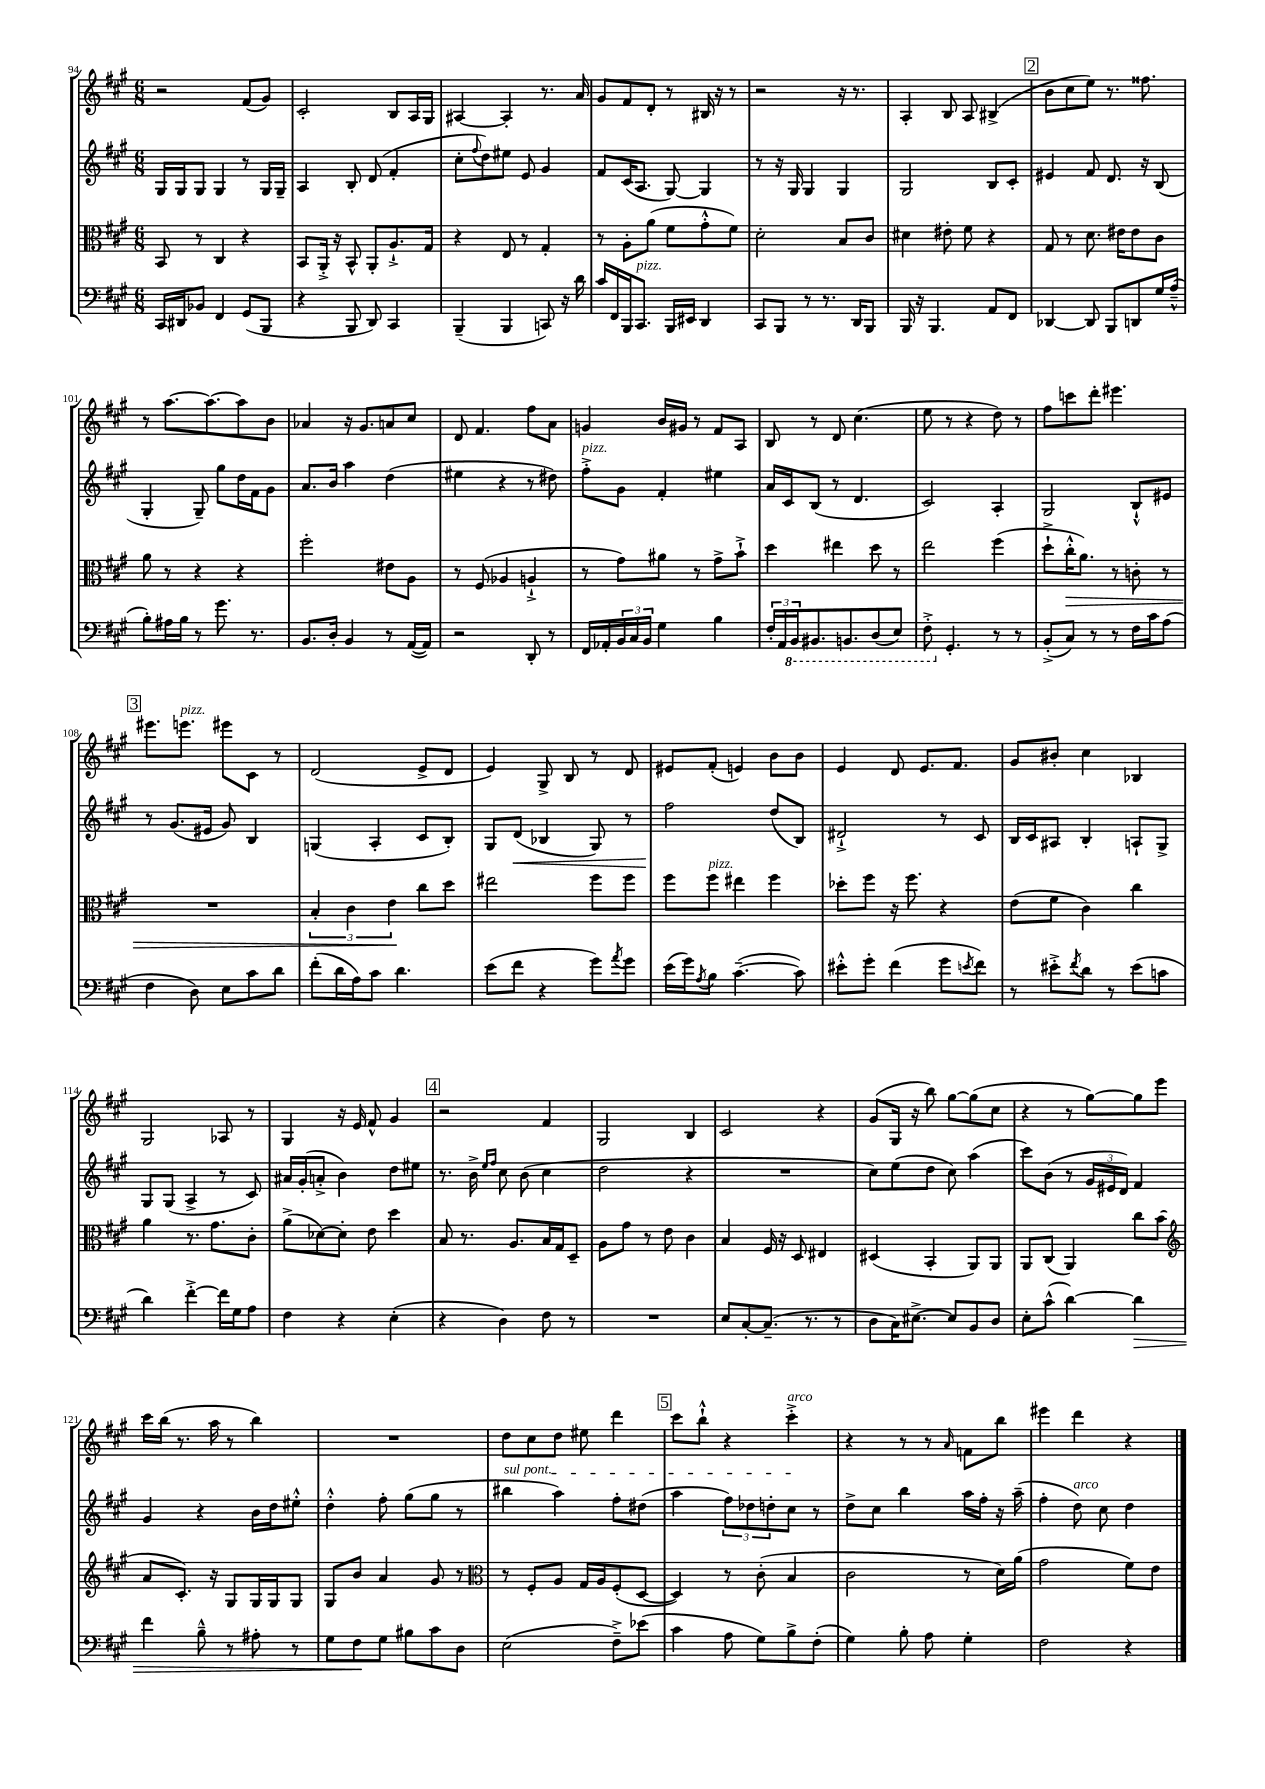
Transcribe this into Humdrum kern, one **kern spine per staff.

**kern	**kern	**kern	**kern
*staff4	*staff3	*staff2	*staff1
*clefF4	*clefC3	*clefG2	*clefG2
*k[f#c#g#]	*k[f#c#g#]	*k[f#c#g#]	*k[f#c#g#]
*M6/8	*M6/8	*M6/8	*M6/8
16CC#	8BB	16G#	2r
16DD#	.	16G#	.
8BB-	8r	8G#	.
4FF#	4C#	4G#	.
(8GG#	4r	8r	(8f#
8BBB	.	16G#	8g#)
.	.	16G#~	.
=	=	=	=
4r	8BB	4A	2c#'
.	16AA'^	.	.
.	16r	.	.
8BBB	8BB^^	8B'	.
8DD)	8AA'	(8d	.
4CC#	8.A`^	4f#'	8B
.	.	.	16A
.	16G#	.	16G#
=	=	=	=
(4BBB~	4r	8cc#'	[4A#
.	.	8qqff#	.
.	.	8dd)	.
4BBB	8E	8ee#	4A#']
.	8r	8e	.
8CC)	4G#'	4g#	8.r
16r	.	.	.
16d	.	.	16a
=	=	=	=
16c#	8r	8f#	8g#
16FF#	.	.	.
16BBB	8A'	(16c#	8f#
8.CC#	.	8.A	.
.	(8a	.	8d'
16BBB	8f#	[8G#)	8r
16EE#	.	.	.
4DD	8g#'^^	4G#]	16B#
.	.	.	16r
.	8f#)	.	8r
=	=	=	=
8CC#	2d'	8r	2r
8BBB	.	16r	.
.	.	16G#	.
8r	.	4G#	.
8.r	.	.	.
.	8B	4G#	16r
16DD	.	.	8.r
8BBB	8c#	.	.
=	=	=	=
16BBB	4d#	2G#	4A'
16r	.	.	.
4.BBB	.	.	.
.	8e#'	.	8B
.	8f#	.	8A
8AA	4r	8B	(4B#^
8FF#	.	8c#'	.
=	=	=	=
[4DD-	8G#	4e#	8b
.	8r	.	8cc#
8DD-]	8.d	8f#	8ee)
8BBB	.	8.d	8.r
.	16e#	.	.
8DD	8e#	.	.
.	.	16r	8.ff##
16G#	8c#	(8B	.
(16A~^^	.	.	.
=	=	=	=
8B')	8a	4G#'	8r
16A#	8r	.	[8.aa
16B	.	.	.
8r	4r	8G#~)	.
.	.	.	8.aa_
8.g#	.	8gg#	.
.	4r	16dd	8aa]
8.r	.	16f#	.
.	.	8g#	8b
=	=	=	=
8.BB	2ff#'	8.a	4a-
16D'	.	16b	.
4BB	.	4aa	16r
.	.	.	8.g#
8r	8e#	(4dd	8a
([16AA	8A	.	8cc#
16AA])	.	.	.
=	=	=	=
2r	8r	4ee#	8d
.	(8F#	.	4.f#
.	4A-	4r	.
8DD'	4A`^	8r	8ff#
8r	.	8dd#)	8a
=	=	=	=
16FF#	8r	8ff#'^	4g
16AA-'	.	.	.
24BB	8g#)	8g#	.
24C#	.	.	.
24BB	.	.	.
4G#	8a#	4f#'	16b
.	.	.	16g#
.	8r	.	8r
4B	8g#^	4ee#	8f#
.	8b`^	.	8A
=	=	=	=
24F#'	4dd	16a	8B
24AA	.	.	.
.	.	16c#	.
24BBB	.	.	.
8.BBB#	.	(8B	8r
.	4ee#	8r	8d
8.BBB	.	.	.
.	.	4.d	(4.cc#
(8DD	8dd	.	.
8EE)	8r	.	.
=	=	=	=
8FF#'^	2ee	2c#)	8ee
4.GG#'	.	.	8r
.	.	.	4r
8r	(4ff#	4A'	8dd)
8r	.	.	8r
=	=	=	=
(8BB'^	8dd`^	2G#	8ff#
8C#)	16cc#'^^	.	8ccc
.	8.a)	.	.
8r	.	.	8ddd'
8r	8r	.	4.eee#
16F#	8c'	8B`^^	.
16c#	.	.	.
(8A	8r	8e#	.
=	=	=	=
4F#	2.r	8r	8.eee#
.	.	(8.g#	.
.	.	.	8.eee
8D)	.	.	.
.	.	16e#	.
8E	.	8g#)	8eee#
8c#	.	4B	8c#
8d	.	.	8r
=	=	=	=
(8f#'	6B'	(4G	(2d
16d	.	.	.
.	6c#	.	.
16A)	.	.	.
8c#	.	4A'	.
.	6e	.	.
4.d	.	.	.
.	8cc#	8c#	8e^
.	8dd	8B')	8d
=	=	=	=
(8e	2ee#	8G#	4e)
8f#	.	(8d	.
4r	.	4B-	8G#^
.	.	.	8B
8g#)	8ff#	8G#)	8r
8qa	.	.	.
8g#	8ff#	8r	8d
=	=	=	=
(16e	8ff#	2ff#	8e#
16g#)	.	.	.
8qA	.	.	.
8B	8ff#	.	(8f#'
([4.c#~	4ee#	.	4e)
.	4ff#	(8dd	8b
8c#])	.	8B)	8b
=	=	=	=
8e#'^^	8dd-'	2d#`^	4e
8g#'	8ff#	.	.
(4f#	16r	.	8d
.	8.ff#	.	.
.	.	.	8.e
8g#	4r	8r	.
.	.	.	8.f#
8qe	.	.	.
8f#)	.	8c#	.
=	=	=	=
8r	(8e	16B	8g#
.	.	16c#	.
8e#'^	8f#	8A#	8b#'
8qf#	.	.	.
8d	4c#)	4B'	4cc#
8r	.	.	.
(8e#	4cc#	8A`	4B-
8c	.	8G#^	.
=	=	=	=
4d)	4a	8G#	2G#
.	.	(8G#	.
[4f#'^	8.r	4A^	.
.	8.g#	.	.
16f#]	.	8r	8A-
16G#	.	.	.
8A	8c#'	8c#)	8r
=	=	=	=
4F#	(8a^	16a#	4G#
.	.	(16g#'	.
.	[8d-)	8a'^	.
4r	8d-']	4b)	16r
.	.	.	16e
.	8e	.	8f#^^
(4E'	4dd	8dd	4g#
.	.	8ee#	.
=	=	=	=
4r	8B	8.r	2r
.	8.r	.	.
.	.	16b^	.
.	.	16qqee	.
.	.	16qqff#	.
4D)	.	8cc#	.
.	8.A	.	.
.	.	(8b	.
8F#	16B	4cc#	4f#
.	16G#	.	.
8r	8D~	.	.
=	=	=	=
2.r	8A	2dd	2G#
.	8g#	.	.
.	8r	.	.
.	8e	.	.
.	4c#	4r	4B
=	=	=	=
8E	4B	2.r	2c#
[8C#'	.	.	.
(8.C#~]	16F#	.	.
.	16r	.	.
.	8D	.	.
8.r	.	.	.
.	4E#	.	4r
8r	.	.	.
=	=	=	=
8D	(4D#	8cc#)	(8g#
16C#)	.	(8ee	16G#
[8.E#^	.	.	16r
.	4BB'	8dd	8bb)
8E#]	.	8cc#)	[8gg#
8BB	8AA)	(4aa	(8gg#]
8D	8AA	.	8cc#
=	=	=	=
8E'	8AA	8ccc#)	4r
(8c#^^	(8C#	(8b	.
[4d)	4AA)	8r	8r
.	.	24g#	[8gg#)
.	.	24e#	.
.	.	24d)	.
4d]	8cc#	4f#	8gg#]
.	(8b	.	8eee
=	=	=	=
*	*clefG2	*	*
4f#	8a	4g#	16ccc#
.	.	.	(16bb
.	8.c#')	.	8.r
8B~^^	.	4r	.
.	16r	.	16aa
8r	8G#	.	8r
8A#'	16G#	16b	4bb)
.	16G#	16dd	.
8r	8G#	8ee#'^^	.
=	=	=	=
8G#	8G#	4dd'^^	2.r
8F#	8b	.	.
8G#	4a	8ff#'	.
8B#	.	(8gg#	.
8c#	8g#	8gg#	.
8D	8r	8r	.
=	=	=	=
*	*clefC3	*	*
(2E	8r	4bb#	8dd
.	8F#'	.	8cc#
.	8A	4aa)	8dd
.	16G#	.	8ee#
.	16A	.	.
8F#~^)	(8F#'	8ff#'	4ddd
(8e-	[8D	(8dd#	.
=	=	=	=
4c#	4D])	4aa	8ccc#
.	.	.	8bb`^^
8A	8r	12ff#)	4r
.	.	12dd-	.
8G#)	(8c#'	.	.
.	.	12dd'	.
8B^	4B	8cc#	4ccc#'^
(8F#'	.	8r	.
=	=	=	=
4G#)	2c#	8dd^	4r
.	.	8cc#	.
8B'	.	4bb	8r
8A	.	.	8r
.	.	.	16qqa
4G#'	8r	16aa	8f
.	.	16ff#'	.
.	16d)	16r	8bb
.	(16a	(16aa~	.
=	=	=	=
2F#	2g#	4ff#'	4eee#
.	.	8dd)	4ddd
.	.	8cc#	.
4r	8f#)	4dd	4r
.	8e	.	.
==	==	==	==
*-	*-	*-	*-
